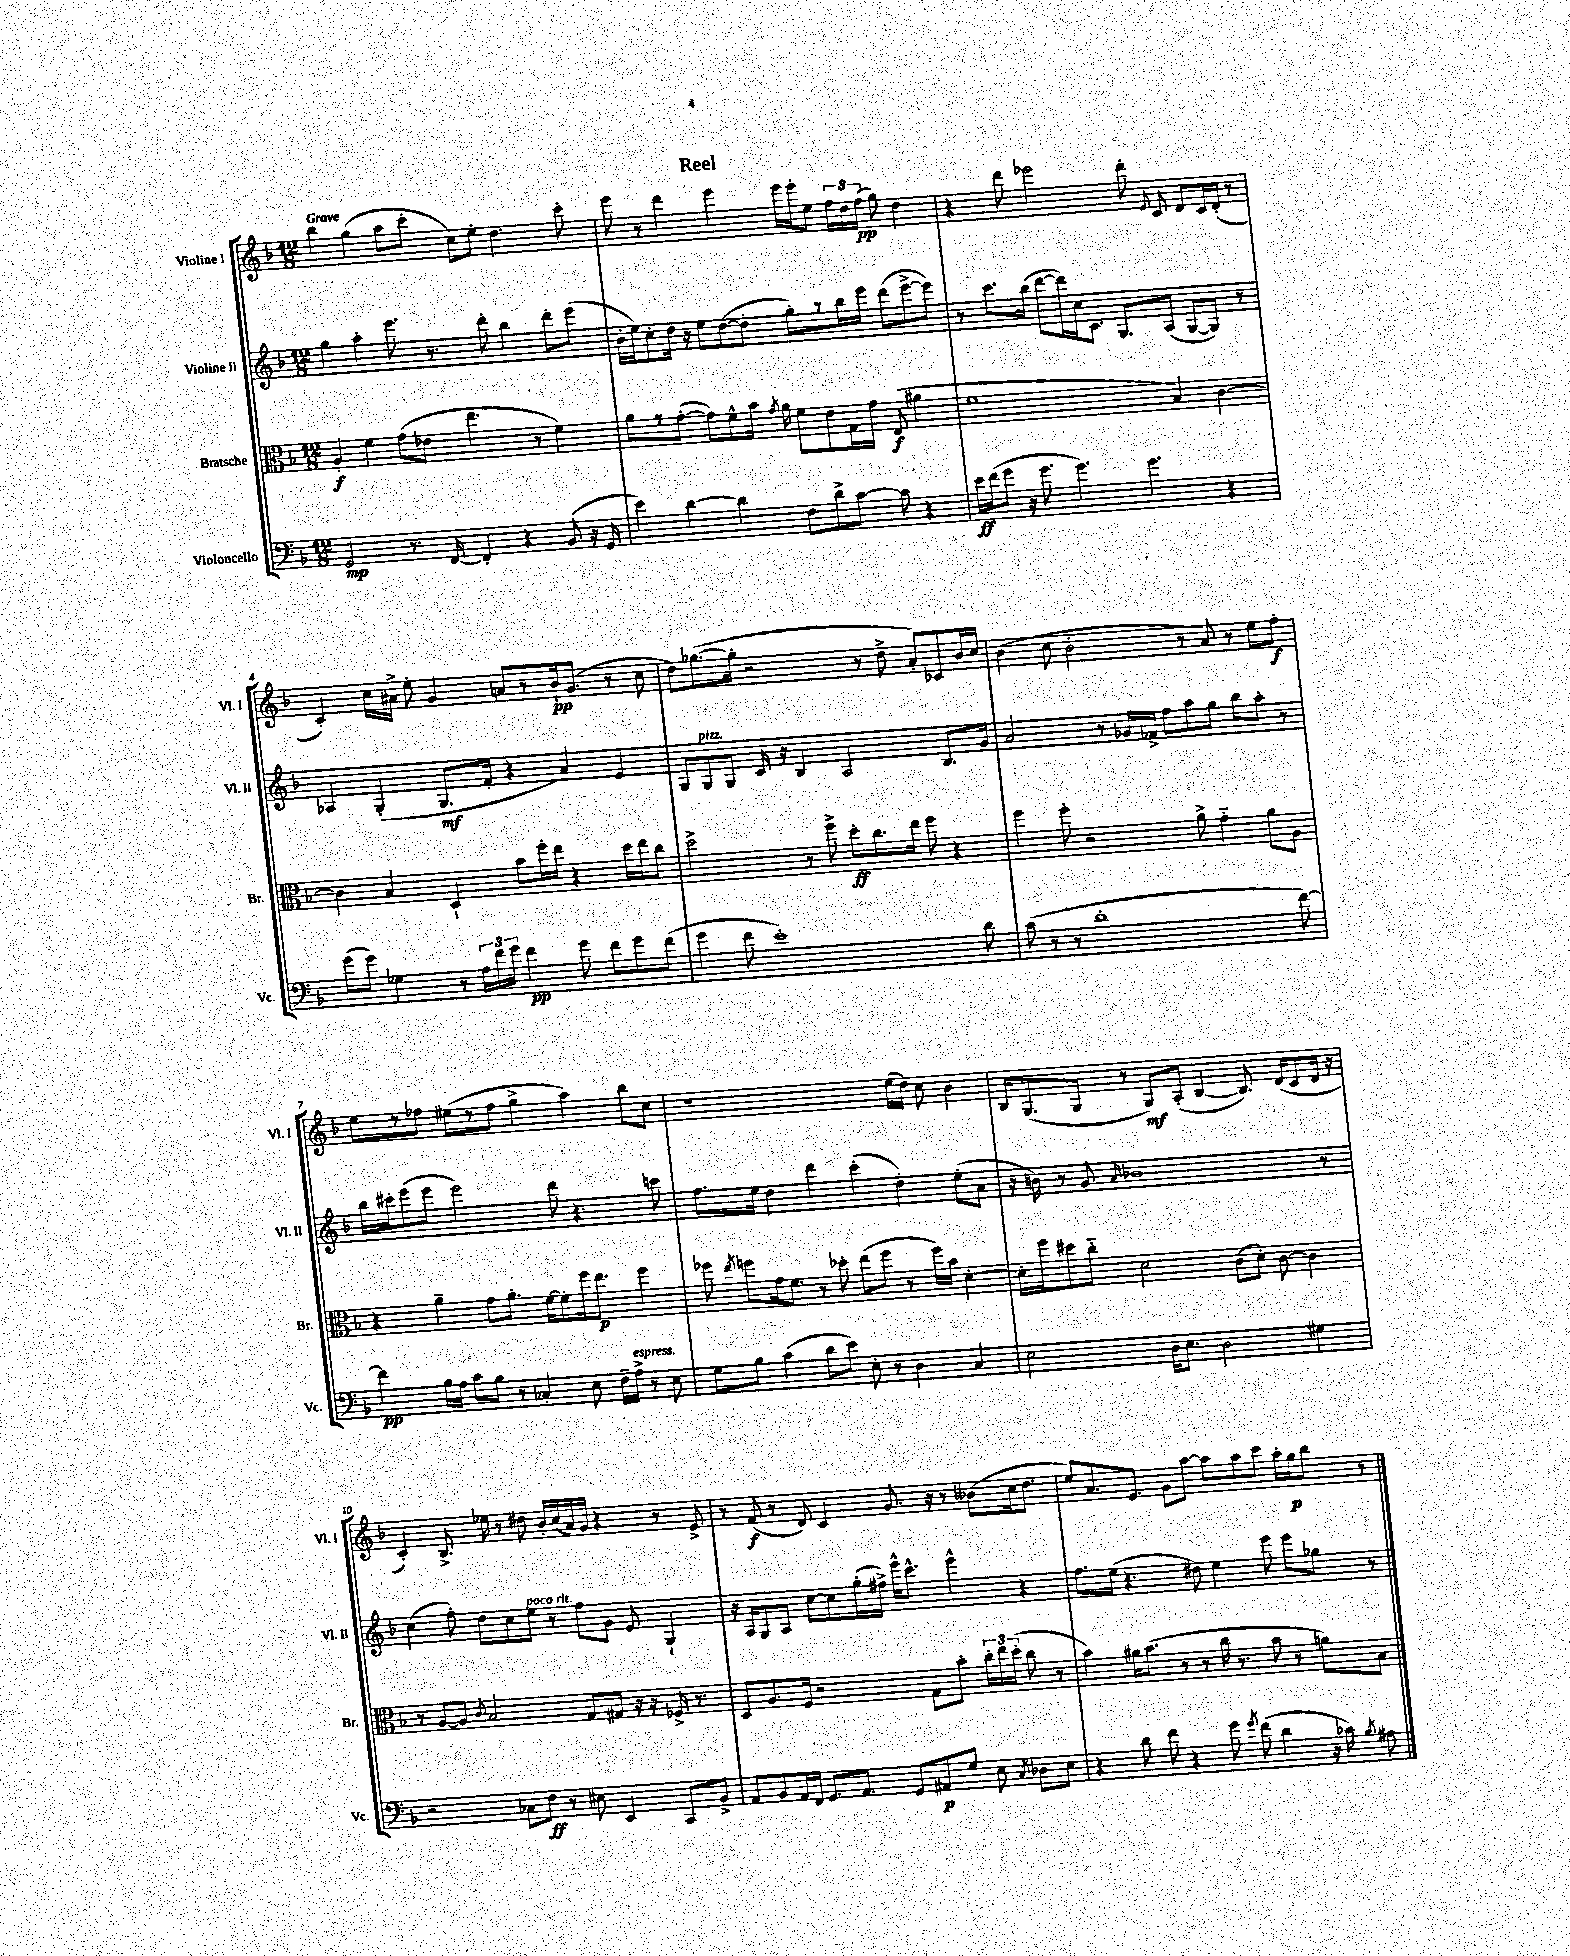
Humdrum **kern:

**kern	**kern	**kern	**kern
*staff4	*staff3	*staff2	*staff1
*clefF4	*clefC3	*clefG2	*clefG2
*k[b-]	*k[b-]	*k[b-]	*k[b-]
*M12/8	*M12/8	*M12/8	*M12/8
2GG	4A'	4gg	4bb-
.	4f	4aa'	(4gg
8.r	(8g	8.eee	8aa
.	8e-	.	8ccc'
[16FF	.	8.r	.
4FF']	4.ee	.	8cc)
.	.	8ddd'	8ee'
4r	.	4bb-	4.dd
.	8r	.	.
(8BB-	4f)	8ddd'	.
16r	.	(8eee	8ccc'
16GG	.	.	.
=	=	=	=
4e)	8a	16b-'	8eee
.	.	16ee)	.
.	8r	8cc'	8r
[4d	([8g'	16dd	4ddd
.	.	16r	.
.	8g])	8ee	.
4d]	8f^^	([8dd	4eee
.	16b-	8dd']	.
.	8qg	.	.
.	16a	.	.
8F	8f	8gg')	16eee
.	.	.	16eee'
8d^	8e	8r	8ee
[8c	16G	16bb-	24ff
.	.	.	24dd
.	16g	16eee	.
.	.	.	(24ff
8c]	(8E	(8ddd	8gg)
4r	4a#	[8eee^	4dd
.	.	8eee])	.
=	=	=	=
16e	1f	8r	4r
(16f	.	.	.
8g	.	8.ccc	.
16r	.	.	8ddd
8.g	.	(16bb-	.
.	.	[8ddd	2eee-
4.g)	.	16ddd])	.
.	.	16cc	.
.	.	8.c	.
.	.	8.G	.
4.g	.	.	8ddd'
.	.	.	8qqe
.	4B-)	(8A	8c
.	.	[8G	8d
4r	[4c	8G])	16c
.	.	.	(16d'
.	.	8r	8r
=	=	=	=
(8g	4c]	4A-	4c')
8g)	.	.	.
4G-	4B-	(4G'	16cc
.	.	.	16a#^
.	.	.	8ee'
8r	4D`	8.G	4g
24A	.	.	.
24f	.	.	.
.	.	16f'	.
24g	.	.	.
4f	8b-	4r	8a
.	16ff'	.	8r
.	16ee	.	.
8g	4r	4a)	16b-`
.	.	.	(8.g
8f	.	.	.
8g	16dd	4e	8r
.	16ee	.	.
(8f	8cc	.	8cc
=	=	=	=
4g	2dd^	8G	8dd)
.	.	8G	([8.gg-
8f	.	8G	.
.	.	.	16gg-']
1e')	.	16c	2r
.	.	16r	.
.	8r	4B-	.
.	8ff^	.	.
.	8dd'	2A	.
.	8.cc	.	8r
.	.	.	8dd^
.	16ee	.	.
.	8ff	.	8a')
.	4r	8.B-	8c-
8d	.	.	16b-
.	.	16g	16cc
=	=	=	=
(8c	4ff	2a	(4b-
8r	.	.	.
8r	8ff'	.	8cc
1d'	2r	.	2b-'
.	.	8r	.
.	.	16g-	.
.	.	16f-^	.
.	.	8ff	.
.	8a^	8aa	8r
.	4g'~	8gg	8a)
.	.	8bb-	8r
.	8a	8aa'	8ee
[8f)	8A	8r	8ff'
=	=	=	=
4f]	4r	16bb-	8ee
.	.	16ccc#'	.
.	.	(8eee	8r
16B-	4a~	8eee	8ff-
16A	.	.	.
8c	.	2eee)	(8ee#
8B-	8g	.	8r
8r	8.a'	.	8ff-
4C-'	.	.	4gg^
.	[16f	.	.
.	8f']	8ddd	.
8E	16ff	4.r	4aa)
.	8.ee	.	.
16F~	.	.	.
16A^	.	.	.
8r	4ff	.	8bb-
8E	.	8ccc	8cc
=	=	=	=
8G	8ff-	8.ff	1r
.	8qee	.	.
8B-	8ff	.	.
.	.	16ee	.
(4c	16g	4dd	.
.	8.f	.	.
8d	8r	4ddd	.
8e)	8dd-'	.	.
8E'	(8ee	(4ccc'	.
8r	8ff	.	.
4D	8r	4dd')	(16ee
.	.	.	16dd)
.	16ff)	.	8cc
.	16b-	.	.
4C	[4d'	(8ee'	4b-
.	.	8a	.
=	=	=	=
2E	16d']	16r	16B-
.	16ff	16b)	(8.G
.	8dd#	8r	.
.	8cc'~	8g	8G
.	.	16qqa	.
.	2d	1b-	8r
16D	.	.	8G)
8.E	.	.	.
.	.	.	(8A'
2D	.	.	[4B-
.	(8c	.	.
.	8d')	.	8.B-])
.	[8c	.	.
.	.	.	(16d
4G#	4c]	.	8c
.	.	8r	16d
.	.	.	16r
=	=	=	=
2r	8r	(4cc	4c')
.	[8A	.	.
.	8A]	8ff')	8.B-^
.	8qc	.	.
.	2B-	8dd	.
.	.	.	16ee-
8C-	.	8cc	8r
8F	.	8ee	8dd#
8r	.	8r	16b-'
.	.	.	(16cc
8E#	8G	8ff	16a)
.	.	.	16g
4EE	8G#	8g	4r
.	16r	8e	.
.	16r	.	.
8CC	16F-^	4G`	8r
.	8.r	.	.
8BB-^	.	.	8e^
=	=	=	=
8AA	8D	16r	8r
.	.	16A	.
8BB-	8.A	8G	(8f
16AA	.	8A	8r
16FF	16F	.	.
8.GG	2r	[8cc	8d)
.	.	8cc]	4c
8.AA	.	.	.
.	.	(16gg'	.
.	.	16ff#^)	.
8GG	.	16eee^^	8.g
.	.	8.ccc^^	.
8AA#	8G	.	.
.	.	.	16r
8G	8b-'	4eee^^	8r
8E	24cc'	.	(8b--
.	24ee	.	.
.	(24dd'	.	.
8qC	.	.	.
8D-	8cc	4r	16cc
.	.	.	8.dd
8E	8r	.	.
=	=	=	=
4r	4b-)	8.ff	8ee)
.	.	.	8.a
.	.	(16ee	.
8d	16a#	4.r	.
.	(8.b-	.	8.e
8f	.	.	.
4r	8r	.	8g
.	8r	8dd#)	[8aa
8g	16cc	4ee	8aa]
.	8.r	.	.
8qg	.	.	.
(8f	.	.	8aa
4d	8b-	8eee	8ccc
.	8r	8eee	16aa'
.	.	.	16gg
16r	8a)	8gg-	8bb-
16c-)	.	.	.
8qB-	.	.	.
8A#	8B-	8r	8r
==	==	==	==
*-	*-	*-	*-
